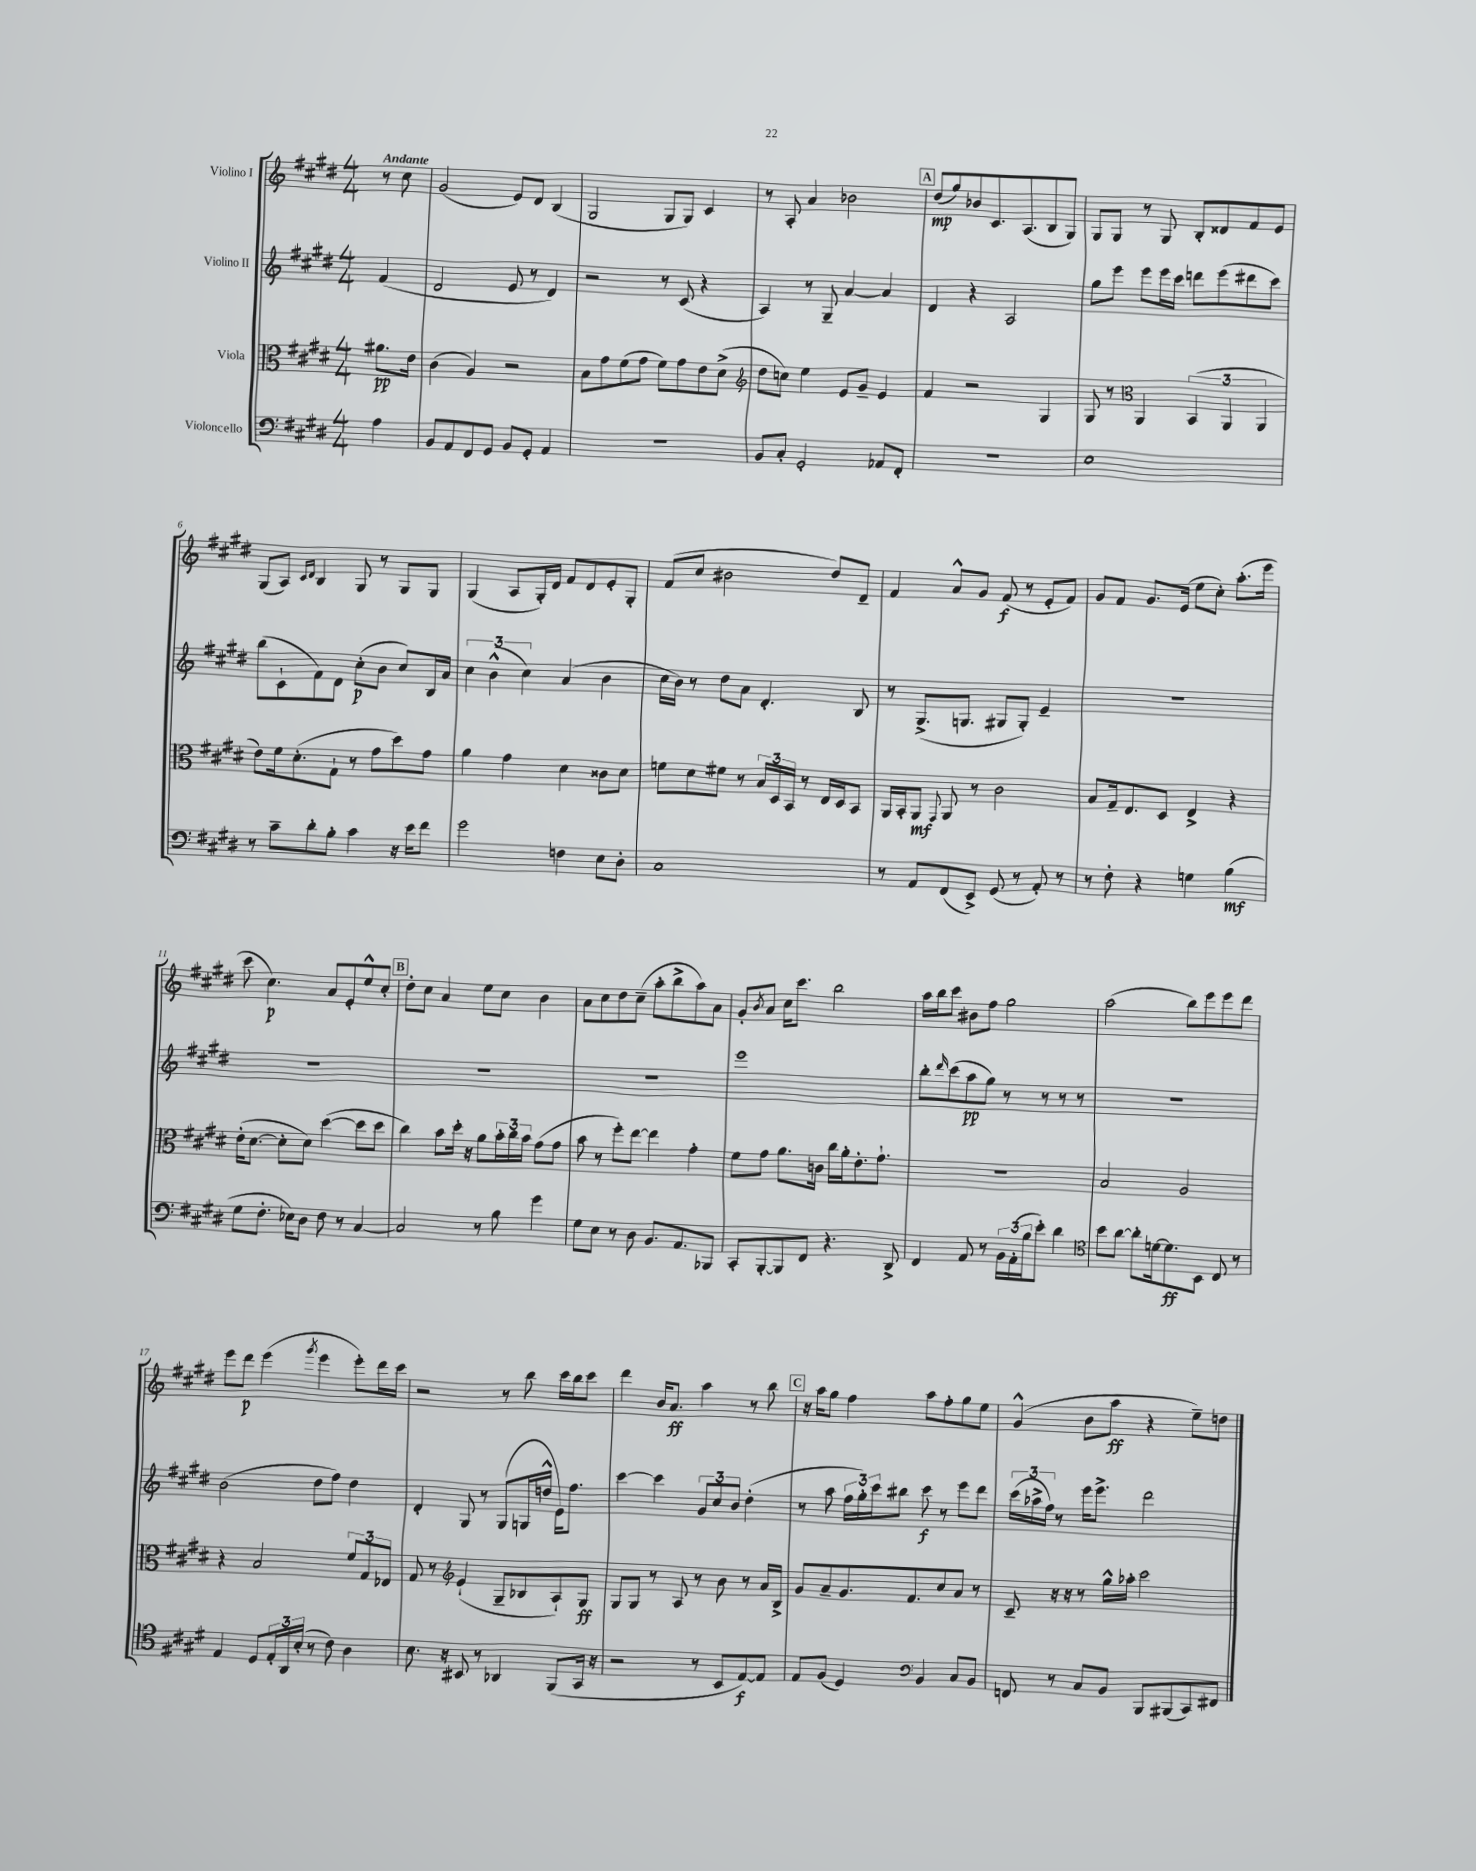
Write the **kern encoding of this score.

**kern	**kern	**kern	**kern
*staff4	*staff3	*staff2	*staff1
*clefF4	*clefC3	*clefG2	*clefG2
*k[f#c#g#d#]	*k[f#c#g#d#]	*k[f#c#g#d#]	*k[f#c#g#d#]
*M4/4	*M4/4	*M4/4	*M4/4
4A	8.a#	(4f#	8r
.	.	.	8cc#
.	16e	.	.
=	=	=	=
8BB	(4c#	2d#	(2g#
8AA	.	.	.
8FF#	4A)	.	.
8GG#	.	.	.
8BB	2r	8e	8e)
8GG#'	.	8r	8d#
4AA	.	4d#)	(4B
=	=	=	=
1r	8B	2r	2G#
.	8g#	.	.
.	(8f#	.	.
.	8g#	.	.
.	8f#)	8r	8G#
.	8g#	(8c#	8G#)
.	8e	4r	4c#
.	(8d#^	.	.
=	=	=	=
*	*clefG2	*	*
8BB	8dd#	4A)	8r
8C#'	8cc)	.	8A'
2GG#'	4ee	8r	4a
.	.	8G#~	.
.	8e	[4a	2b-
.	8g#~	.	.
8AA-	4e	4a]	.
8FF#'	.	.	.
=	=	=	=
1r	4f#	4d#	(8dd#
.	.	.	8gg#)
.	2r	4r	8b-
.	.	.	8.c#
.	.	2A	.
.	.	.	(8.A
.	4G#	.	8B
.	.	.	8G#)
=	=	=	=
1E	8G#	8gg#	8G#
.	8r	8eee	8G#
*	*clefC3	*	*
.	4AA	8eee	8r
.	.	16eee	8G#
.	.	16ccc#	.
.	(6BB	8ddd	8B'
.	.	(8eee	8d##
.	6AA	.	.
.	.	8ddd#	8f#
.	6AA	.	.
.	.	8ccc#)	8e
=	=	=	=
8r	8e)	(8bb	(8G#
8c#~	16f#	8c#`	8A)
.	(8.d#'	.	.
.	.	.	16qqc#
.	.	.	16qqd#
8d#'	.	8f#)	4B
8B'	8G#`	8d#	.
4c#	8r	(8cc#'	8G#
.	8g#	8b	8r
16r	8dd#)	8cc#)	8G#
16e	.	.	.
8f#	8g#	16B	8G#
.	.	16a	.
=	=	=	=
2g#	4a	6cc#	(4G#
.	.	(6b^^	.
.	4g#	.	8A
.	.	6cc#)	.
.	.	.	16G#')
.	.	.	16d#
4F	4d#	(4a	8f#
.	.	.	8d#
8E	8c##	4b	8e'
8D#'	8d#	.	8G#'
=	=	=	=
1C#	8f	16cc#	(8f#
.	.	16b)	.
.	8d#	8r	8cc#
.	8f#	8dd#	2b#
.	8r	8a	.
.	24B	4.d#'	.
.	24D#	.	.
.	24BB	.	.
.	8r	.	.
.	16E	.	8dd#)
.	16D#	.	.
.	8BB	8B	8d#~
=	=	=	=
8r	16AA	8r	4f#
.	16BB'	.	.
8AA	8AA	(8.G#^	.
.	8qqGG#	.	.
(8FF#	8AA	.	8a^^
.	.	8.G	.
8EE^)	8r	.	8g#
(8GG#	2c#	8G#	(8f#
8r	.	8G#')	8r
8AA')	.	4e~	8e'
8r	.	.	8f#)
=	=	=	=
8r	8B	1r	8g#
8F#'	16G#~	.	8f#
.	8.E	.	.
4r	.	.	8.g#
.	8D#	.	.
.	.	.	(16e
4G	4E^	.	8ee
.	.	.	8cc#')
(4B	4r	.	(8.aa'
.	.	.	16eee
=	=	=	=
8G#	(16e'	1r	8ccc#
.	[8.d#	.	.
8.F#'	.	.	4.cc#)
.	8d#']	.	.
16E-)	.	.	.
8D#	8d#)	.	.
8F#	([4dd#	.	8a
8r	.	.	8e'
[4C#	8dd#]	.	8ee^^
.	8dd#	.	8cc#'
=	=	=	=
2C#]	4cc#)	1r	8dd#'
.	.	.	8cc#
.	8b	.	4a
.	16dd#'	.	.
.	16r	.	.
8r	8a	.	8ee
8B	24b'	.	8cc#
.	24cc#	.	.
.	24b	.	.
4g#	(8g#	.	4b
.	8g#	.	.
=	=	=	=
8G#	8b	1r	8a
8E	8r	.	8cc#
8r	8ff#')	.	8dd#
8D#	[8ee	.	(8cc#~
8.BB	4ee]	.	8aa'
.	.	.	8bb^
8.AA	.	.	.
.	4g#'	.	8aa)
8BBB-	.	.	8a
=	=	=	=
8CC#'	8f#	1eee	8g#'
.	.	.	8qb
[8BBB'	8g#	.	8a
8BBB]	8.a	.	16cc#
.	.	.	8.ccc#
8FF#	.	.	.
.	16c	.	.
4.r	16cc#	.	2bb
.	16a'	.	.
.	8.e'	.	.
.	8.g#`	.	.
8DD#^	.	.	.
=	=	=	=
4FF#	1r	8bb'	16aa
.	.	.	16bb
.	.	16qqddd#	.
.	.	(8ccc#	8ccc#
8AA	.	8aa	8b#
8r	.	8gg#)	8ff#
24BB	.	8r	2gg#
(24AA'	.	.	.
24B	.	.	.
8e')	.	8r	.
4d#	.	8r	.
.	.	8r	.
=	=	=	=
*clefC4	*	*	*
8b	2B	1r	(2aa
[8a	.	.	.
8a']	.	.	.
[16d	.	.	.
8.d]	.	.	.
.	2A	.	8bb)
8BB	.	.	8eee
8C#	.	.	8eee
8r	.	.	8ddd#
=	=	=	=
4E	4r	(2b	8eee
.	.	.	8ddd#
8D#	2B	.	(4eee
24E'	.	.	.
24AA	.	.	.
(24B'	.	.	.
.	.	.	8qggg#
8r	.	8dd#	4eee
8c#)	.	8ff#)	.
4A	12f#	4dd#	8eee')
.	12G#	.	.
.	.	.	16ddd#
.	12E-	.	.
.	.	.	16ccc#
=	=	=	=
8.B	8G#	4d#'	2r
.	8r	.	.
16r	.	.	.
*	*clefG2	*	*
8BB#	(4e`	8G#	.
8r	.	8r	.
4AA-	8G#~	(8G#	8r
.	8B-	16G	8bb
.	.	16dd^^	.
(8FF#	8A`)	16e)	16ccc#
.	.	8.ff#	16bb
16GG#	8G#	.	8ccc#
16r	.	.	.
=	=	=	=
2r	8G#	[4ccc#	4ddd#
.	8G#	.	.
.	8r	4ccc#]	16b
.	.	.	8.a
.	8A	.	.
8r	8r	12g#	4aa
.	.	12cc#	.
8BB	8b	.	.
.	.	12b	.
[8E)	8r	(4dd#'	8r
8E]	16a	.	8bb
.	16B^	.	.
=	=	=	=
8E	8g#	8r	16r
.	.	.	16aa
(8F#	8a~	8aa	8gg#
4D#)	8.g#	24ff#	4ff#
.	.	24gg#')	.
.	.	24ccc#	.
.	.	8bb#	.
.	8.f#	.	.
*clefF4	*	*	*
4BB	.	8ccc#	8aa
.	8cc#	8r	8ff#'
8C#	8a	8eee	8gg#
8BB	8r	8ddd#	8ee
=	=	=	=
8FF	8c#~	(24ccc#	(4g#^^
.	.	24aa-^	.
.	.	24ff#)	.
8r	16r	8r	.
.	16r	.	.
8C#	8r	16eee	8b
.	.	8.eee^	.
8BB	16gg#^^	.	8aa
.	16aa-'	.	.
8BBB	2ccc#	2ddd#	4r
(8BBB#	.	.	.
8CC#)	.	.	8ee~)
8FF#	.	.	8dd
==	==	==	==
*-	*-	*-	*-
